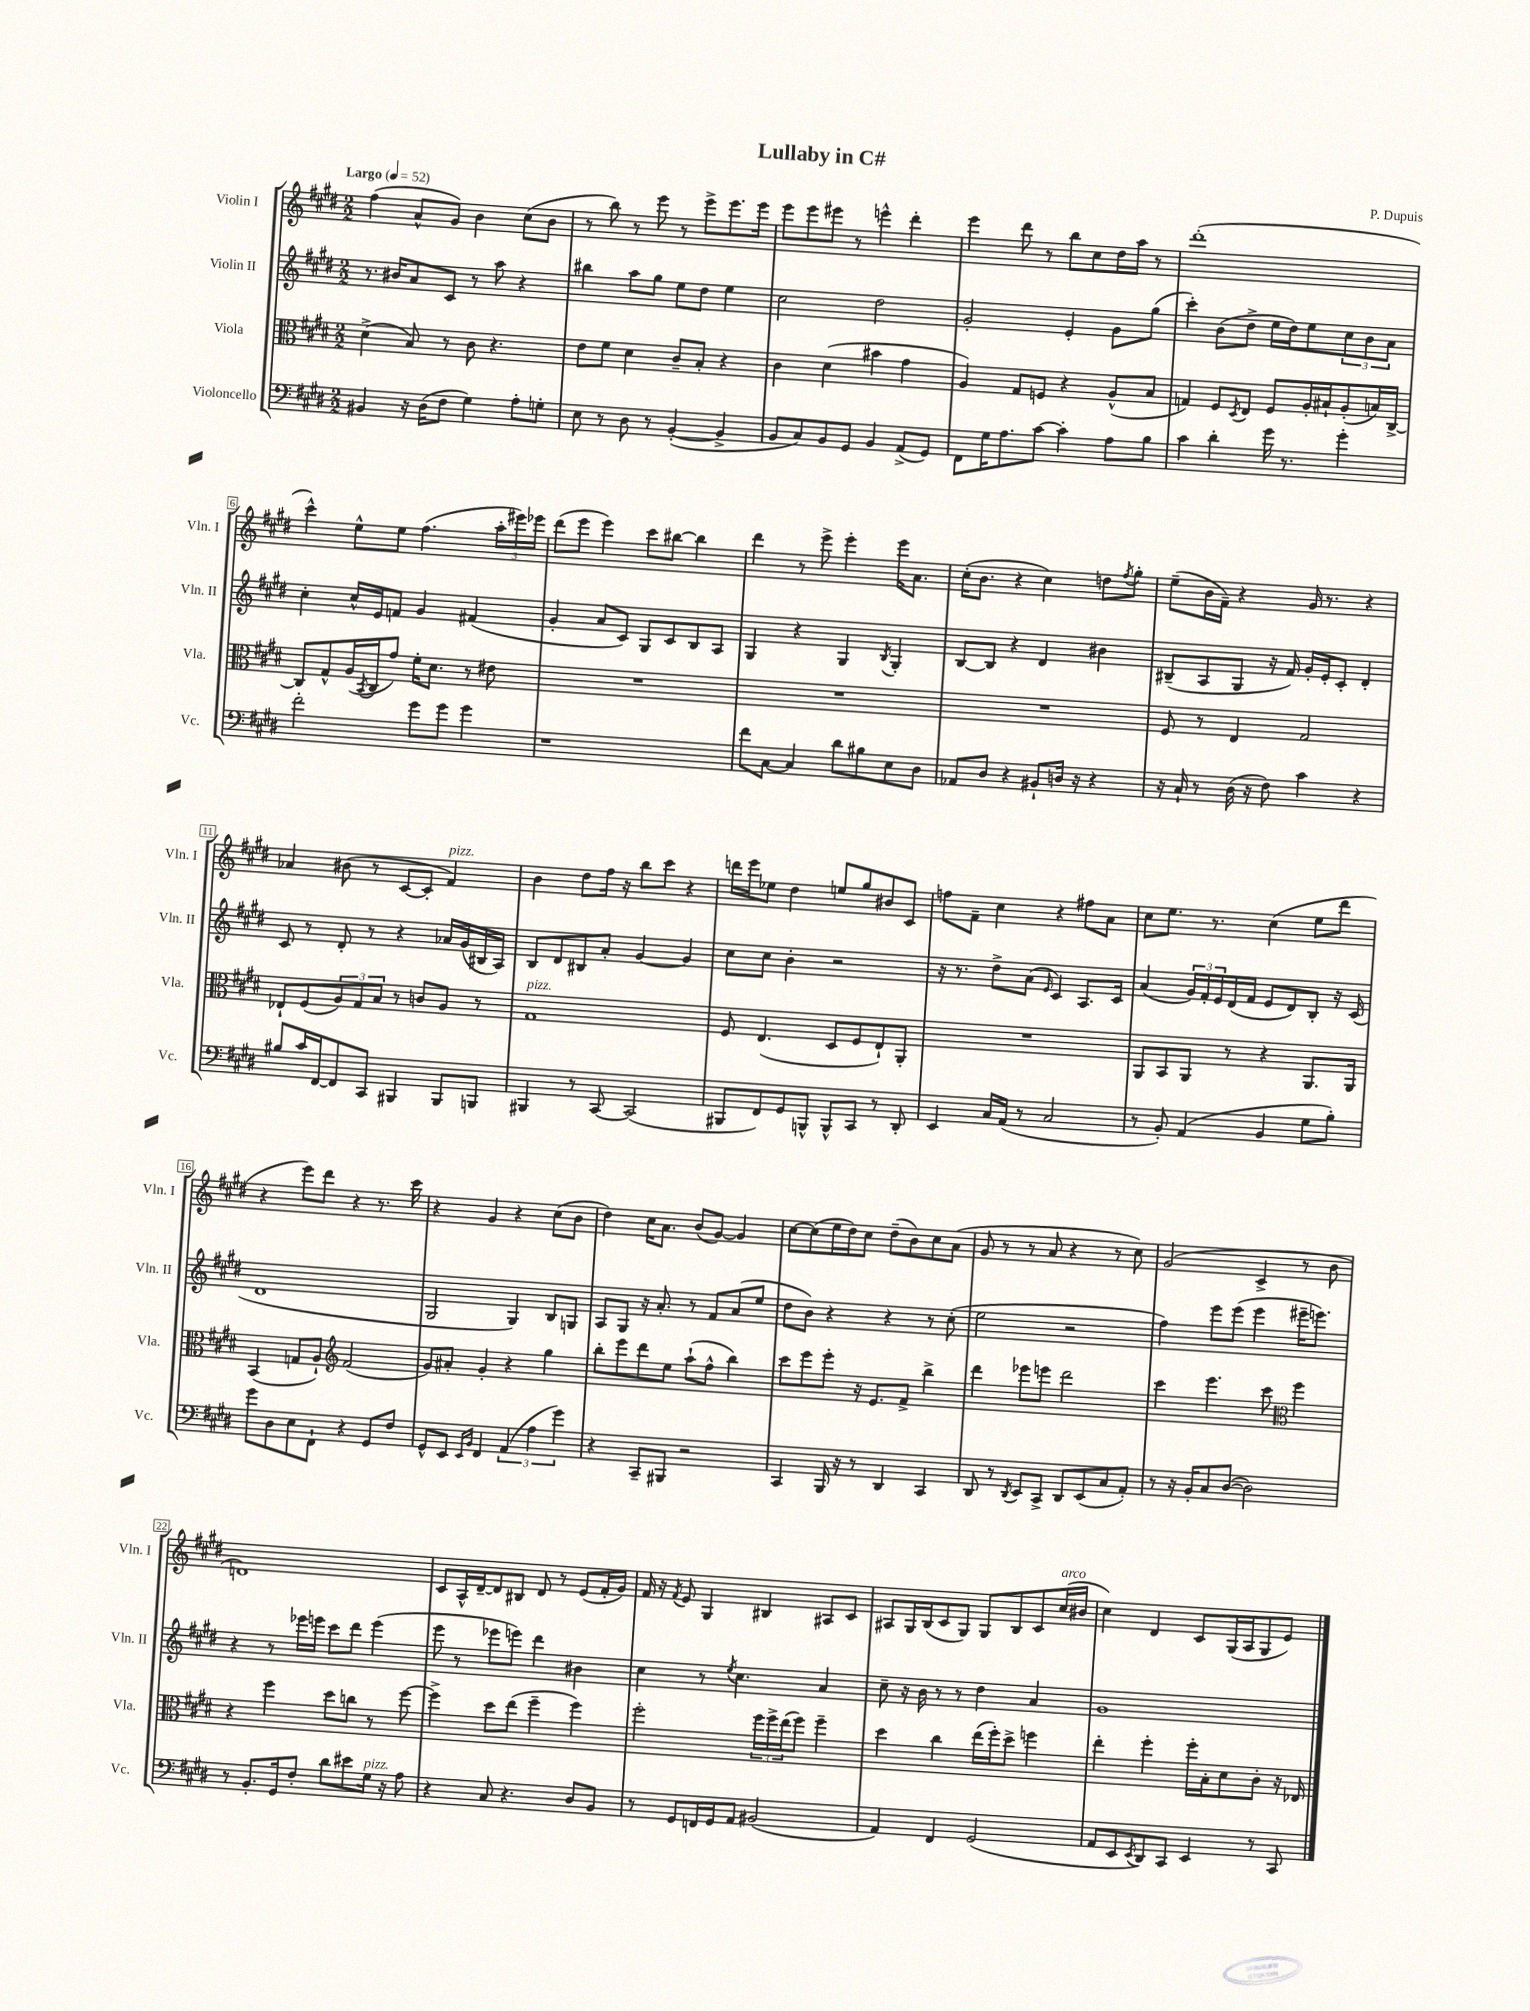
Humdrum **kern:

**kern	**kern	**kern	**kern
*part4	*part3	*part2	*part1
*staff4	*staff3	*staff2	*staff1
*I"Violoncello	*I"Viola	*I"Violin II	*I"Violin I
*I'Vc.	*I'Vla.	*I'Vln. II	*I'Vln. I
*clefF4	*clefC3	*clefG2	*clefG2
*k[f#c#g#d#]	*k[f#c#g#d#]	*k[f#c#g#d#]	*k[f#c#g#d#]
*M2/2	*M2/2	*M2/2	*M2/2
*MM52	*MM52	*MM52	*MM52
=1	=1	=1	=1
!	!	!	!LO:TX:a:B:t=Largo
4BB#X/	(4d#^\	8.r	(4ff#\
.	.	16b#X/KL	.
16r	8B/)	8a/	8a^^/L
(16D#\KL	.	.	.
8F#\J	8r	8c#/J	8g#/J)
4G#\)	8c#\	8r	4b\
.	4.r	8aa\	.
8A'\L	.	4r	(8cc#\L
8Gn'\J	.	.	8b\J
=2	=2	=2	=2
8E\	8e\L	4bb#X\	8r
8r	8f#\J	.	8bb\)
8D#\	4d#\	8aa\L	8r
8r	.	8gg#\J	8eee\
([4BB'/	8c#~/L	8ee\L	8r
.	8B'/J	8dd#\J	8eee^\L
4BB^/]	4r	4ee\	8.eee\
.	.	.	16eee\Jk
=3	=3	=3	=3
8BB/L	4c#\	2cc#\	8eee\L
8C#/)	.	.	8eee\
8BB/	(4d#\	.	8eee#X\J
8GG#/J	.	.	8r
4BB/	4b#X\	2dd#\	4eeen^^\
(8AA^/L	4g#\	.	4ddd#'\
8GG#/J)	.	.	.
=4	=4	=4	=4
8FF#\L	4A/)	2g#'/	4eee\
16G#\K	.	.	.
8.A\	.	.	.
.	8G#/L	.	8ddd#\
[8c#\J	8Fn/J	.	8r
4c#'\]	4r	4e'/	8bb\L
.	.	.	8cc#\
8A\L	(8A^^/L	8g#\L	16dd#\L
.	.	.	16aa\JJ
8B\J	8B/J	(8gg#\J	8r
=5	=5	=5	=5
4c#\	4Gn/)	4ccc#'\)	(1ddd#'
4d#'\	8F#/L	(8b\L	.
.	8qD#/	.	.
.	8E/J	8dd#^\J	.
16g#\	8F#/L	16ee\LL	.
8.r	.	16dd#\J)	.
.	16A'/L	8ee\	.
.	16B#X`/J	.	.
4g#'\	(8A'/	12cc#\	.
.	.	12b\	.
.	16Bn/L)	.	.
.	.	12a\J	.
.	[16C#^/JJ	.	.
!!LO:LB:g=z
=6	=6	=6	=6
2f#'\	8C#/L]	4cc#'\	4ccc#^^\)
.	8G#^^/	.	.
.	(16A/L	16cc#^^/LL	8ee^^\L
.	8qBB/	.	.
.	16C#/J	16e/J	.
.	8g#/J)	8fn/J	8ee\J
8g#\L	16f#'\KL	4g#/	(4.ff#\
.	8.d#\J	.	.
8g#\J	.	.	.
4g#\	8r	(4f#X/	.
.	8e#X\	.	24aa'\LL
.	.	.	24eee#X\)
.	.	.	24eee-X\JJ
=7	=7	=7	=7
1r	1r	4g#'/	(8ddd#\L
.	.	.	8eee\J
.	.	8a/L	4eee\)
.	.	8c#/J)	.
.	.	8G#/L	8ccc#\L
.	.	8c#/	[8bb#X\J
.	.	8B/	4bb#\]
.	.	8A/J	.
=8	=8	=8	=8
8f#\L	1r	4G#/	4ddd#\
[8C#\J	.	.	.
4C#/]	.	4r	8r
.	.	.	8eee^\
8d#\L	.	4G#/	4eee'\
8B#X\	.	.	.
.	.	8qB/	.
8E\	.	4G#'/	16eee\KL
.	.	.	8.a\J
8D#\J	.	.	.
=9	=9	=9	=9
8AA-X/L	1r	[8B/L	(16cc#'\KL
.	.	.	8.b\J
8D#/J	.	8B/J]	.
4r	.	4r	4r
8BB#X`/L	.	4d#/	4cc#\)
16Dn/Jk	.	.	.
16r	.	.	.
4r	.	4b#X\	8ddn\L
.	.	.	8qff#/
.	.	.	8gg#'\J
=10	=10	=10	=10
16r	8F#/	(8B#X~/L	(8ee~\L
16C#`/	.	.	.
8r	8r	8A/	16b\L
.	.	.	16f#~\JJ)
(16D#\	4E/	8G#/J	4r
16r	.	.	.
8F#\)	.	16r	.
.	.	16f#/)	.
4c#\	2G#/	16g#'/LL	16g#/
.	.	16e'/J	8.r
.	.	8c#'/J	.
4r	.	4d#'/	4r
!!LO:LB:g=z
=11	=11	=11	=11
8B#X/L	8E-X`/L	8c#/	4a-X/
16c#/L	(8F#/	8r	.
[16FF#/J	.	.	.
8FF#/]	12A/)	8d#'/	(8b#X\
.	12G#/	.	.
8CC#/J	.	8r	8r
.	12B/J	.	.
4BBB#X/	8r	4r	[8c#/L
.	8cn/L	.	8c#'/J]
!	!	!	!LO:TX:a:i:t=pizz.
8BBB#/L	8A/J	16a-X/LL	4f#/)
.	.	(16g#/	.
8BBBn/J	8r	16B#X/	.
.	.	16A/JJ)	.
=12	=12	=12	=12
!	!LO:TX:a:i:t=pizz.	!	!
4BBB#X/	1G#	8B/L	4b\
.	.	8d#/	.
8r	.	8B#X/	8dd#\L
[8CC#/	.	8a'/J	16ff#\Jk
.	.	.	16r
(2CC#/]	.	[4g#/	8bb\L
.	.	.	8ccc#\J
.	.	4g#/]	4r
=13	=13	=13	=13
8BBB#X/L	8F#/	8cc#\L	16dddn\LL
.	.	.	16eee\J
8FF#/)	(4.E/	8cc#\J	8ee-X\J
8GG#/	.	4b'\	4dd#\
8BBBn^^/J	.	.	.
8BBB^^/L	8D#/L	2r	8een/L
8CC#/J	8F#/	.	8gg#/
8r	8E`/)	.	8b#X/
8DD#'/	8AA'/J	.	8c#/J
=14	=14	=14	=14
4EE/	1r	16r	8ffn\L
.	.	8.r	.
.	.	.	8f#~\J
16C#/LL	.	8dd#^\L	4cc#\
(16AA/JJ	.	.	.
8r	.	(8a\J	.
.	.	16qqe/	.
2C#/	.	4c#/)	4r
.	.	8.A/L	8ff#X\L
.	.	.	8a\J
.	.	16c#/Jk	.
=15	=15	=15	=15
8r	8AA/L	(4a/	8cc#\L
8BB'/)	8BB/	.	8.ee\J
(4AA/	8AA/J	24g#/LL)	.
.	.	24f#'/	.
.	.	.	8.r
.	.	24e/	.
.	8r	(16d#/	.
.	.	16f#/JJ	.
4BB/	4r	8e/L	(4cc#\
.	.	8d#/)	.
8G#\L	8.AA/L	8B'/J	8ee\L
8B'\J)	.	16r	8ddd#\J
.	16AA/Jk	(16c#/	.
!!LO:LB:g=z
=16	=16	=16	=16
8g#\L	(4BB/	1d#	4r
8D#\	.	.	.
8E\	8Gn/L	.	8eee\L)
8FF#`\J	8A`/J)	.	8ddd#\J
*	*clefG2	*	*
4r	(2f#/	.	4r
8GG#/L	.	.	8.r
8F#/J	.	.	.
.	.	.	16ccc#\
=17	=17	=17	=17
8GG#^^/L	8g#/L)	2G#/	4r
8EE/J	8a#X'/J	.	.
16qqEE/LL	.	.	.
16qqBB/JJ	.	.	.
4FF#/	4g#'/	.	4g#/
(6AA/	4r	4G#/)	4r
6A\	.	.	.
.	4gg#\	8B/L	(8cc#\L
6g#\)	.	.	.
.	.	8Gn/J	8b\J
=18	=18	=18	=18
4r	8bb'\L	8A/L	4dd#\)
.	8eee\	8G#/J	.
8CC#~/L	8ddd#\	16r	16cc#\KL
.	.	8.a'/	8.a\J
8BBB#X/J	8ee\J	.	.
2r	(8aa`\L	8r	(8b/L
.	8ff#^^\J	8f#/L	[8g#/J)
.	4bb\)	(8a/	4g#/]
.	.	8ee/J	.
=19	=19	=19	=19
4CC#/	8ccc#\L	8dd#\L	[8cc#\L
.	8eee\	8b\J)	(8cc#\]
16BBB/	8eee'\J	4r	16ee\L
16r	.	.	16dd#\J)
8r	16r	.	8cc#\J
.	8.e/L	.	.
4DD#/	.	4r	(8dd#~\L
.	8f#^/J	.	8b\)
4CC#/	4bb^\	8r	8cc#\
.	.	(8cc#'\	(8a\J
=20	=20	=20	=20
8DD#/	4ddd#\	2ee\	8g#/
8r	.	.	8r
8qDD#/	.	.	.
8EE/L	8eee-X\L	.	8r
8CC#^/J	8eeen\J	.	8a/
8DD#/L	2ddd#\	2r	4r
(8EE/	.	.	.
8C#/	.	.	8r
8AA'/J)	.	.	8cc#\)
=21	=21	=21	=21
8r	4ccc#\	4ff#\)	(2g#/
16r	.	.	.
16BB'/KL	.	.	.
8C#/	4.eee\	8eee\L	.
([8D#/J	.	(8eee\J	.
2D#\])	.	4eee\	4c#^/
.	8ccc#\	.	.
*	*clefC3	*	*
.	4ff#\	16eee#X~\KL	8r
.	.	8.eeen\J)	.
.	.	.	8b\
!!LO:LB:g=z
=22	=22	=22	=22
8r	4r	4r	1dn)
8.BB'/L	.	.	.
.	4ff#\	8r	.
16GG#/k	.	.	.
8F#'/J	.	16eee-X\LL	.
.	.	16eeen\JJ	.
8d#\L	8dd#\L	8ccc#\L	.
8e#X\	8ccn\J	8ddd#\J	.
!LO:TX:a:i:t=pizz.	!	!	!
16G#\Jk	8r	(4eee\	.
16r	.	.	.
8A\	[8ff#\	.	.
=23	=23	=23	=23
4r	4ff#^\]	8eee\	8c#/L
.	.	8r	16A^^/L
.	.	.	[16d#~/J
8C#/	8dd#\L	8eee-X\L	8d#/]
4.r	(8ee\J	8eeen\J)	8B#X/J
.	4ff#~\	4ddd#\	8d#/
.	.	.	8r
8D#/L	4ff#\)	4b#X\	(8e/L
8BB/J	.	.	16f#'/L
.	.	.	16g#/JJ)
=24	=24	=24	=24
8r	2ff#'\	4cc#\	16f#/
.	.	.	16r
.	.	.	8qf#/
8GG#/L	.	.	8e/
16FFn/L	.	8r	4G#/
16GG#/J	.	.	.
.	.	8qee/	.
8AA/J	.	4.cc#\	.
(2BB#X/	24ff#\LL	.	4B#X/
.	24ff#^\	.	.
.	(24ee\J	.	.
.	8ff#\J)	.	.
.	4ff#~\	4a/	8A#X/L
.	.	.	8c#/J
=25	=25	=25	=25
4AA/)	4dd#\	8cc#~\	8A#X/L
.	.	16r	16G#/L
.	.	16b\	(16B/J
4FF#/	4cc#\	8r	8c#/
.	.	8r	8G#/J)
(2GG#/	(16ee\LL	4dd#\	8G#/L
.	16ff#'\J)	.	.
.	8dd#^\J	.	8B/
.	4ffn\	4a/	8c#/
!	!	!	!LO:TX:a:i:t=arco
.	.	.	(16cc#/L
.	.	.	16b#X/JJ
=26	=26	=26	=26
8AA/L	4ee'\	1g#	4cc#\)
8EE/	.	.	.
8qEE/	.	.	.
8DD#/)	4ff#'\	.	4d#/
8CC#/J	.	.	.
4EE/	16ff#'\LL	.	8c#/L
.	16B'\J	.	.
.	8d#\	.	(16G#/L
.	.	.	16A/J
8r	8c#'\J	.	8G#/
8CC#/	16r	.	8e/J)
.	16E-X/	.	.
==	==	==	==
*-	*-	*-	*-
